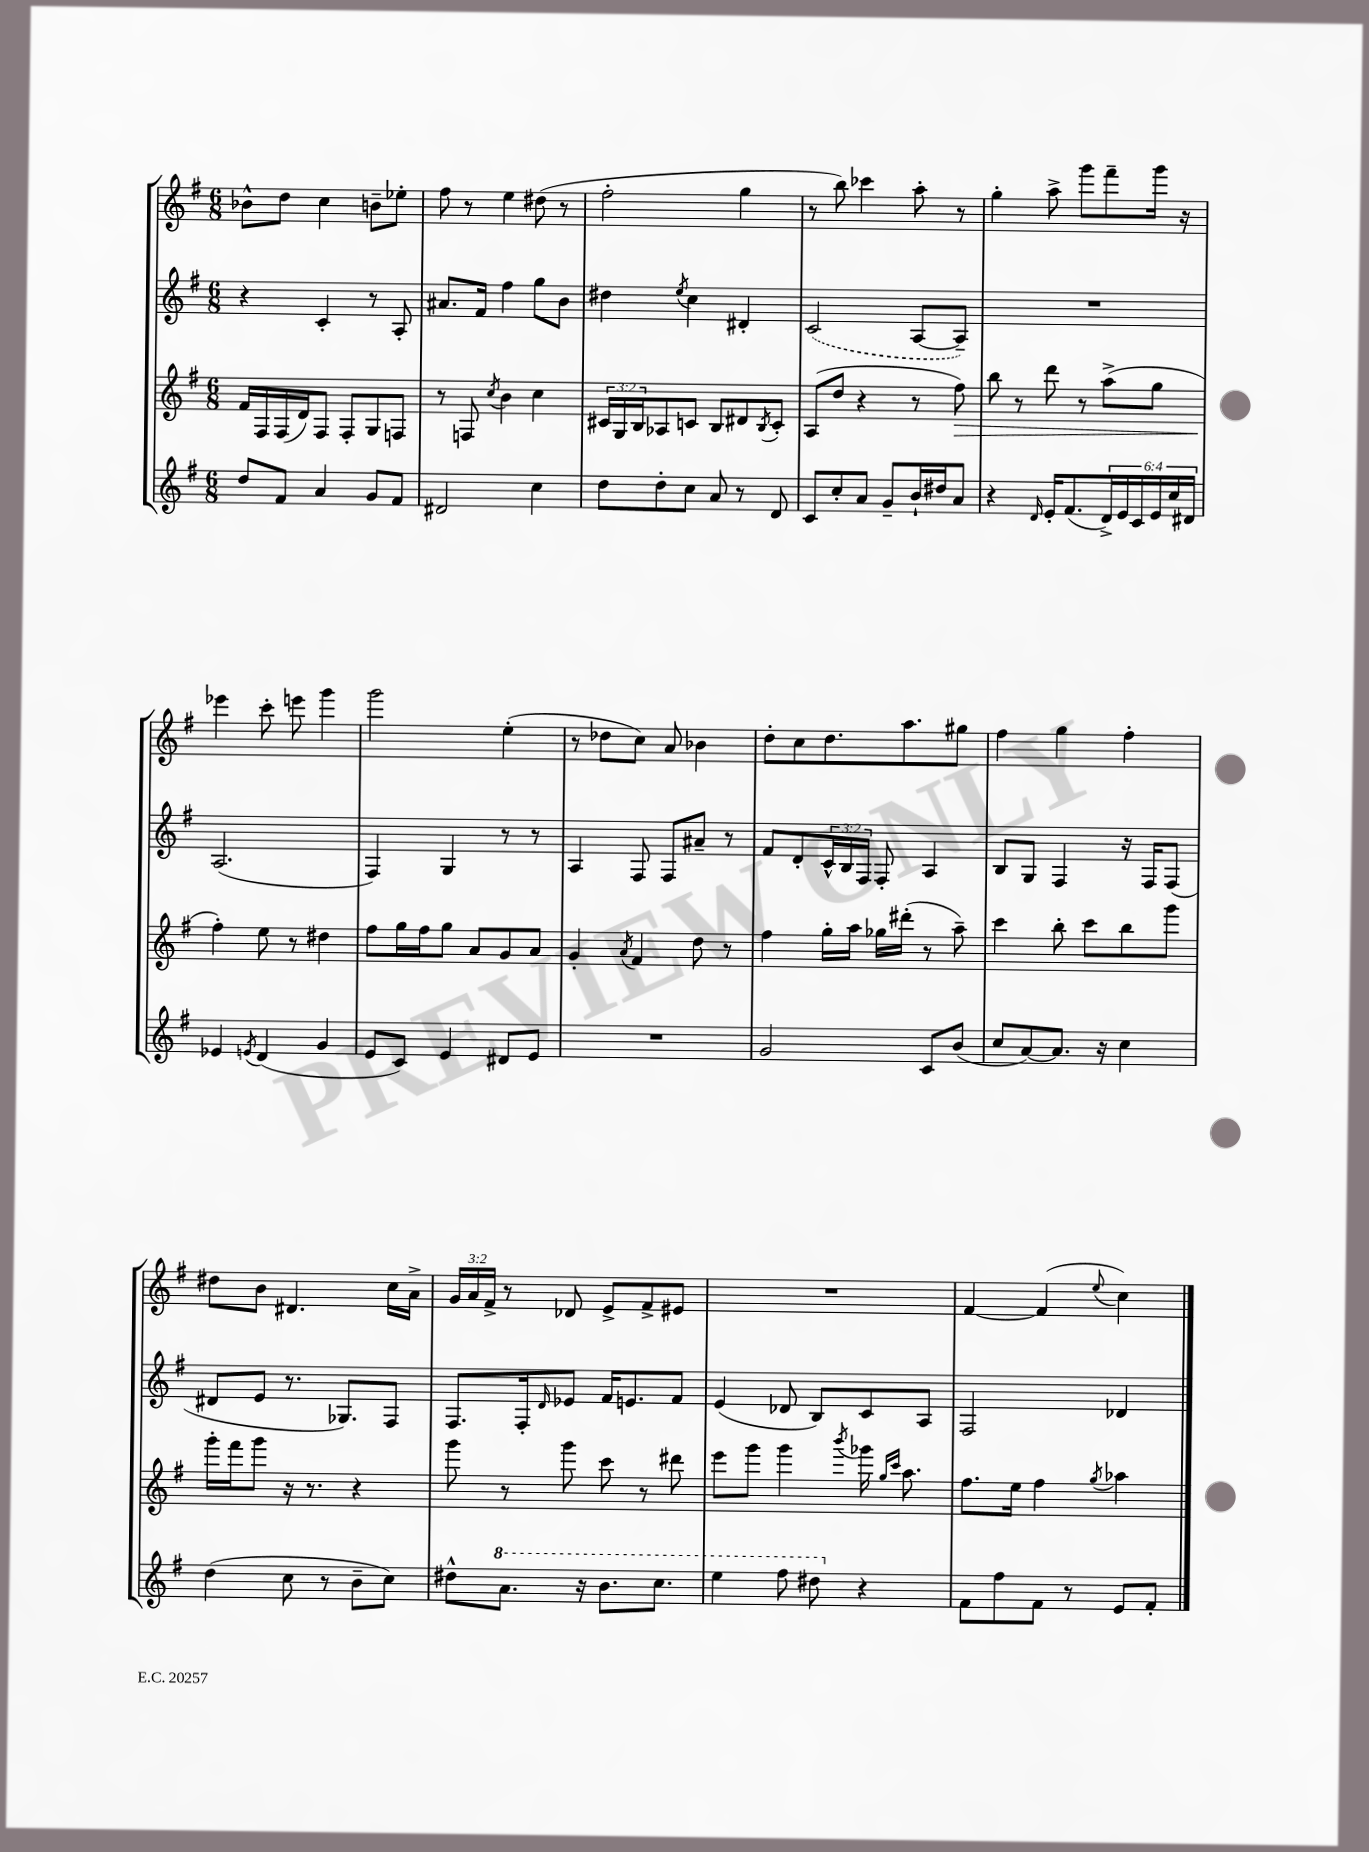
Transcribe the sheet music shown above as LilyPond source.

<<
\new StaffGroup <<
\new Staff = "s0" {
    \clef treble \key g \major \numericTimeSignature \time 6/8 \override Staff.TupletNumber.text = #tuplet-number::calc-fraction-text
    bes'8-^ d''8 c''4 b'8-- ees''8-. |
    fis''8 r8 e''4 dis''8( r8 |
    fis''2-. g''4 |
    r8 b''8) ces'''4 a''8-. r8 |
    g''4-. a''8-> g'''8 fis'''8-- g'''16 r16 |
    ees'''4 c'''8-. e'''8 g'''4 |
    g'''2 e''4-.( |
    r8 des''8 c''8) a'8 bes'4 |
    d''8-. c''8 d''8. a''8. gis''8 |
    fis''4 g''4 fis''4-. |
    dis''8 b'8 dis'4. c''16 a'16-> |
    \tuplet 3/2 { g'16 a'16 fis'16-> } r8 des'8 e'8-> fis'8-> eis'8 |
    R2. |
    fis'4~ fis'4( \appoggiatura { e''8 } c''4) \bar "|." |
}
\new Staff = "s1" {
    \clef treble \key g \major \numericTimeSignature \time 6/8 \override Staff.TupletNumber.text = #tuplet-number::calc-fraction-text
    r4 c'4-. r8 a8-. |
    ais'8. fis'16 fis''4 g''8 b'8 |
    dis''4 \acciaccatura { e''8 } c''4 dis'4-. |
    \once \slurDashed c'2( a8~ a8--) |
    R2. |
    a2.( |
    fis4) g4 r8 r8 |
    a4 fis8 fis8 ais'8-- r8 |
    fis'8 d'8-. \tuplet 3/2 { c'16-^ b16 fis16 } fis8-. a4 |
    b8 g8 fis4 r16 fis16 fis8( |
    dis'8 e'8 r8. ges8.) fis8 |
    fis8. fis16-. \grace { d'16 } ees'8 fis'16 e'8. fis'8 |
    e'4( des'8 b8) c'8 a8 |
    fis2 des'4 \bar "|." |
}
\new Staff = "s2" {
    \clef treble \key g \major \numericTimeSignature \time 6/8 \override Staff.TupletNumber.text = #tuplet-number::calc-fraction-text
    fis'16 fis16 fis16( d'16) fis8 fis8-. g8 f8 |
    r8 f8 \acciaccatura { c''8 } b'4 c''4 |
    \tuplet 3/2 { cis'16 g16 b16 } aes8 c'8 b8 dis'8 \acciaccatura { b8 } c'8-. |
    a8( d''8 r4 r8 fis''8\>) |
    b''8 r8 d'''8 r8 a''8->( g''8 |
    fis''4-.\!) e''8 r8 dis''4 |
    fis''8 g''16 fis''16 g''8 a'8 g'8 a'8 |
    g'4-. \acciaccatura { a'8 } fis'4 d''8 r8 |
    fis''4 g''16-. a''16 ges''16 dis'''16-.( r8 a''8--) |
    c'''4 b''8-. c'''8 b''8 g'''8 |
    g'''16-. fis'''16 g'''8 r16 r8. r4 |
    g'''8 r8 g'''8 c'''8 r8 dis'''8 |
    e'''8 g'''8 g'''4 \acciaccatura { b'''8 } ges'''16 \grace { g''16 c'''16 } a''8. |
    fis''8. e''16 fis''4 \acciaccatura { g''8 } aes''4 \bar "|." |
}
\new Staff = "s3" {
    \clef treble \key g \major \numericTimeSignature \time 6/8 \override Staff.TupletNumber.text = #tuplet-number::calc-fraction-text
    d''8 fis'8 a'4 g'8 fis'8 |
    dis'2 c''4 |
    d''8 d''8-. c''8 a'8 r8 d'8 |
    c'8 c''8-. a'8 g'8-- b'16-! dis''16 a'8 |
    r4 \grace { d'16 } e'16-. fis'8.( \tuplet 6/4 { d'16->) e'16 c'16 e'16 c''16 dis'16 } |
    ees'4 \acciaccatura { e'8 } d'4( g'4 |
    e'8 c'8) e'4 dis'8 e'8 |
    R2. |
    g'2 c'8 b'8( |
    c''8 a'8~) a'8. r16 c''4 |
    d''4( c''8 r8 b'8-- c''8) |
    dis''8-^ \ottava #1 a''8. r16 b''8. c'''8. |
    e'''4 fis'''8 dis'''8 \ottava #0 r4 |
    fis'8 fis''8 fis'8 r8 e'8 fis'8-. \bar "|." |
}
>>
>>
\layout { \context { \Score \remove "Bar_number_engraver" } }
